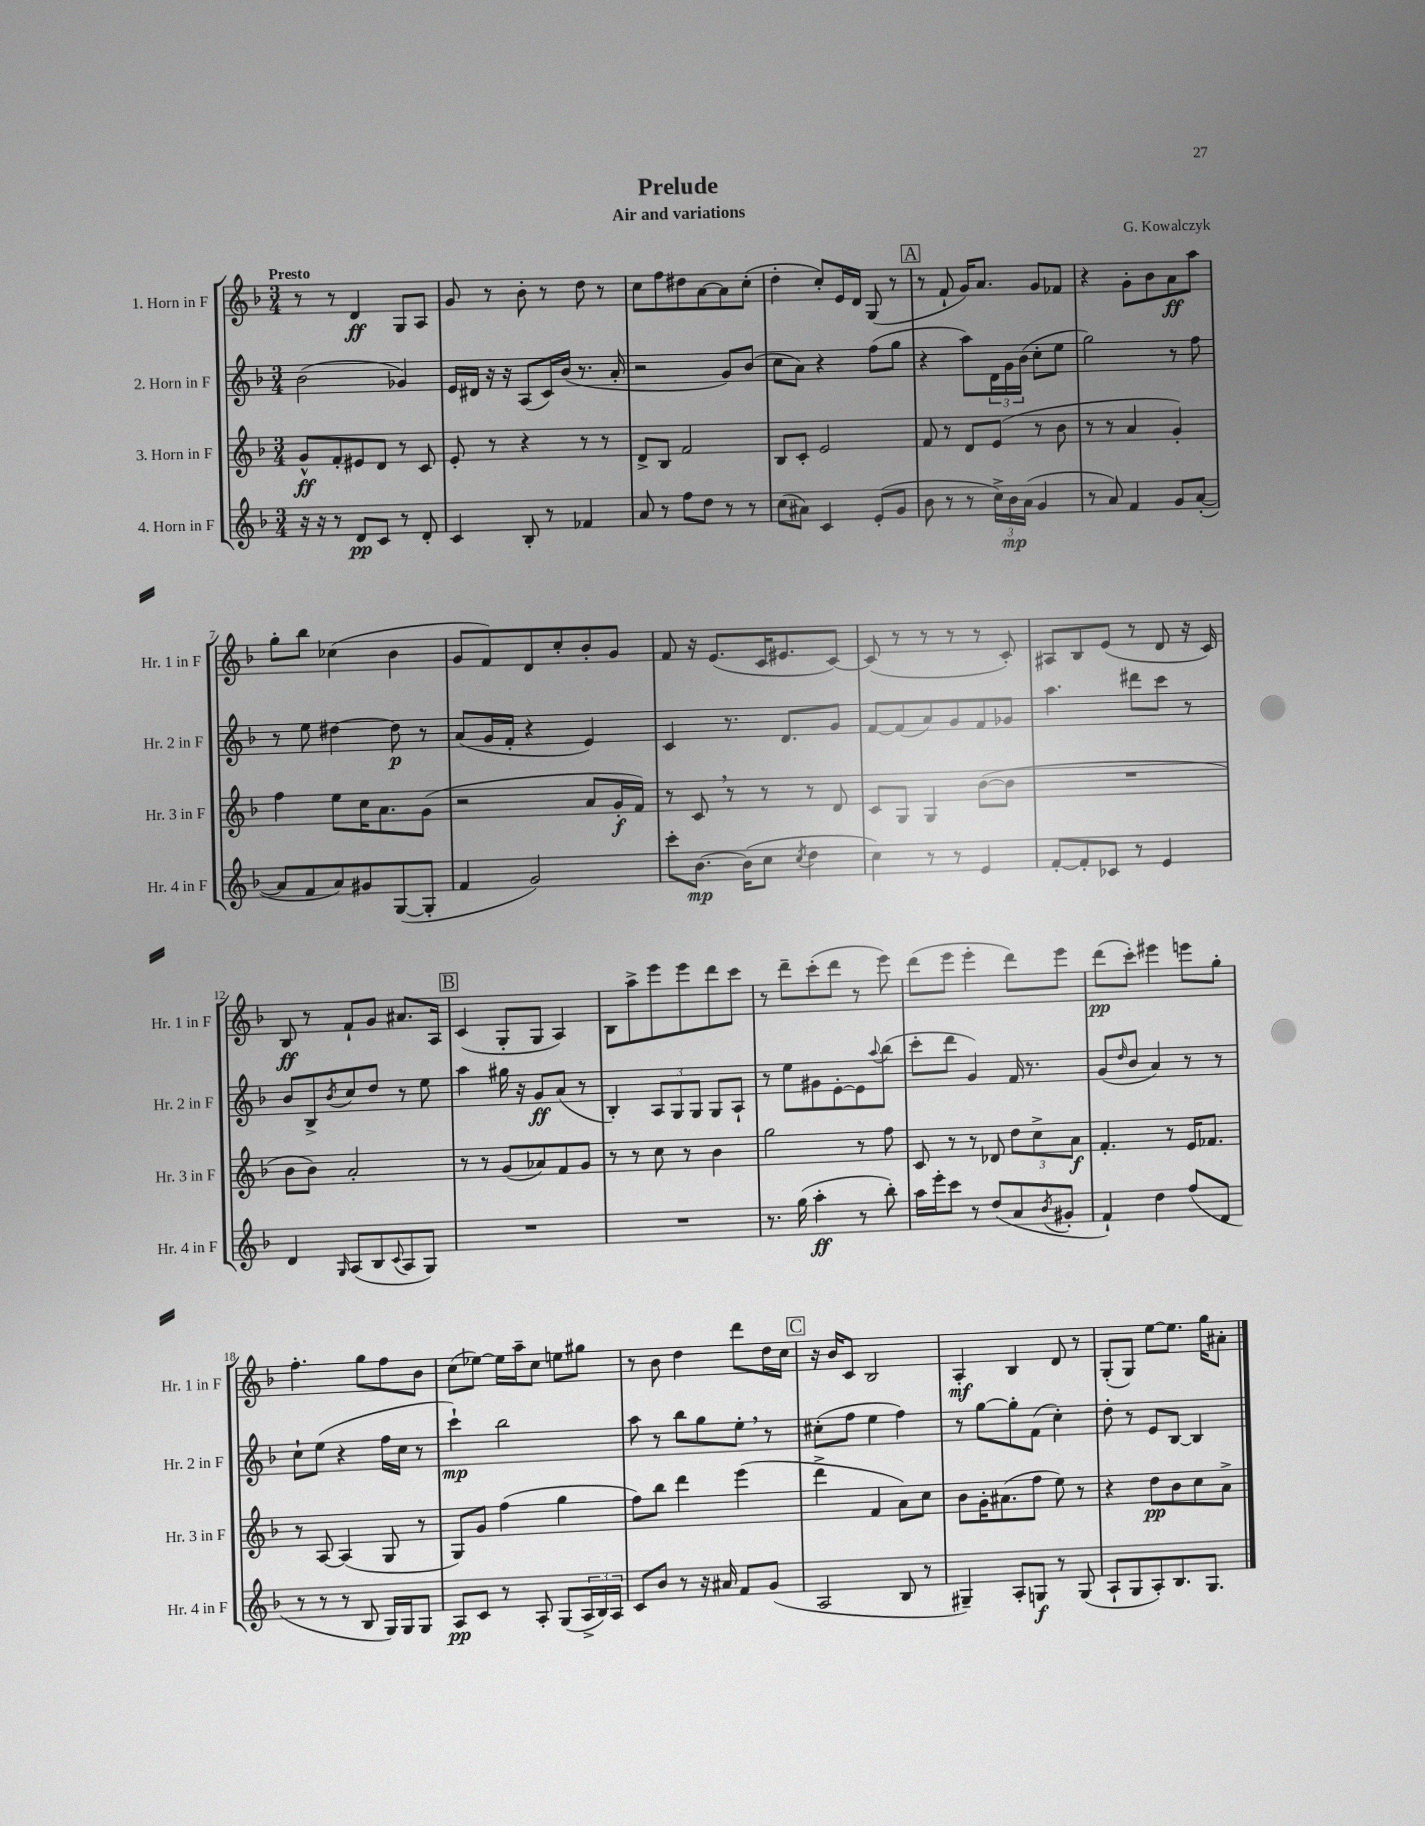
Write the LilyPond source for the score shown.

\header { title = "Prelude" composer = "G. Kowalczyk" subtitle = "Air and variations" }
<<
\new StaffGroup <<
\new Staff = "s0" \with { instrumentName = "1. Horn in F" shortInstrumentName = "Hr. 1 in F" } {
    \clef treble \key f \major \numericTimeSignature \time 3/4 \tempo "Presto"
    r8 r8 d'4\ff g8 a8 |
    g'8 r8 bes'8-. r8 d''8 r8 |
    c''8 f''8 dis''8 a'8~ a'8 c''8-.( |
    d''4-. c''8-.) e'16 d'16 g8( r8 |
    \mark \markup { \box "A" } r8 f'8-! g'16) a'8. g'8 fes'8 |
    r4 g'8-. bes'8 a'8\ff a''8 |
    g''8-. bes''8 ces''4( bes'4 |
    g'8 f'8) d'8 c''8-. bes'8-. g'8 |
    f'8 r16 e'8.( c'16 eis'8. c'8~) |
    c'8( r8 r8 r8 r8 c'8-.) |
    ais8 bes8 e'8( r8 d'8 r16 c'16) |
    bes8\ff r8 f'8-! g'8 ais'8. a16 |
    \mark \markup { \box "B" } c'4( g8-. g8 a4) |
    bes8 a''8-> e'''8 e'''8 d'''8 c'''8 |
    r8 d'''8-- c'''8-.( d'''8 r8 e'''8) |
    d'''8( e'''8 e'''4-. d'''8) e'''8 |
    d'''8\pp( c'''8-.) eis'''4 e'''8 g''8-. |
    f''4.-. g''8 f''8 bes'8 |
    c''8( ees''8~) ees''16 a''16-- c''8 e''8 gis''8 |
    r8 bes'8 d''4 d'''8 d''16 c''16 |
    \mark \markup { \box "C" } r16 bes'16 c'8 bes2 |
    a4-.\mf bes4 d'8 r8 |
    g8-.( g8) e''8~ e''8. g''16 ais'8-. \bar "|." |
}
\new Staff = "s1" \with { instrumentName = "2. Horn in F" shortInstrumentName = "Hr. 2 in F" } {
    \clef treble \key f \major \numericTimeSignature \time 3/4
    bes'2( ges'4) |
    e'16 dis'16 r16 r16 a8( c'16) bes'16( r8. a'16-. |
    r2 g'8) bes'8( |
    c''8 a'8) r4 f''8( g''8 |
    \mark \markup { \box "A" } r4 a''8) \tuplet 3/2 { d'16 g'16 bes'16( } c''8-. e''8 |
    g''2) r8 f''8 |
    r8 e''8 dis''4~ dis''8\p r8 |
    a'8( g'16 f'16-. r4 e'4) |
    c'4 r8. d'8. g'8 |
    f'8~ f'8( a'8) g'8 f'8 ges'8 |
    a''4. dis'''8 c'''8 r8 |
    bes'8 bes8-> \acciaccatura { bes'8 } c''8 d''8 r8 e''8 |
    \mark \markup { \box "B" } a''4 gis''16 r16 g'8\ff a'8( r8 |
    bes4-.) \tuplet 3/2 { a8 g8 g8 } g8 a8-! |
    r8 e''8 gis'8 e'8~-. e'8 \appoggiatura { a''8 } bes''8( |
    c'''8-. d'''8 g'4) f'16 r8. |
    g'8( \grace { d''16 } bes'8 a'4) r8 r8 |
    c''8-! e''8( r4 f''16 c''16 r8 |
    c'''4-!\mp) bes''2 |
    a''8 r8 bes''8 g''8 e''8-. \breathe r8 |
    \mark \markup { \box "C" } cis''8-.( f''8 e''4 f''4) |
    r8 g''8~ g''8-. f'8( c''4-.) |
    d''8-. r8 e'8 bes8~ bes4 \bar "|." |
}
\new Staff = "s2" \with { instrumentName = "3. Horn in F" shortInstrumentName = "Hr. 3 in F" } {
    \clef treble \key f \major \numericTimeSignature \time 3/4
    g'8-^\ff f'8-. eis'8 d'8 r8 c'8 |
    e'8-. r8 r4 r8 r8 |
    d'8-> bes8 f'2 |
    bes8 c'8-. e'2 |
    \mark \markup { \box "A" } f'8 r8 d'8 e'8( r8 bes'8 |
    r8 r8 a'4 g'4-.) |
    f''4 e''8 c''16 a'8. g'8( |
    r2 a'8 g'16-.\f f'16) |
    r8 c'8 \breathe r8 r8 r8 d'8 |
    c'8 g8 g4 bes'8~( bes'8 |
    R2. |
    bes'8 bes'8) a'2-. |
    \mark \markup { \box "B" } r8 r8 g'8( aes'8) f'8 g'8 |
    r8 r8 c''8 r8 bes'4 |
    g''2 r8 f''8 |
    c'8 r8 r8 des'8 \tuplet 3/2 { d''8 c''8-> a'8\f } |
    f'4.-. r8 e'16 fes'8. |
    r8 a8~ a4( g8 r8 |
    g8) g'8 f''4( g''4 |
    f''8) bes''8 d'''4 e'''4( |
    \mark \markup { \box "C" } d'''4-> f'4 a'8) c''8 |
    bes'8 g'16-. ais'8.( f''8 e''8) r8 |
    r4 d''8\pp bes'8 c''8 a'8-> \bar "|." |
}
\new Staff = "s3" \with { instrumentName = "4. Horn in F" shortInstrumentName = "Hr. 4 in F" } {
    \clef treble \key f \major \numericTimeSignature \time 3/4
    r16 r16 r8 d'8\pp c'8 r8 d'8-. |
    c'4 bes8-. r8 fes'4 |
    a'8 r8 f''8 d''8 r8 r8 |
    c''8( ais'8) c'4 e'8-.( g'8 |
    \mark \markup { \box "A" } bes'8 r8 r8 \tuplet 3/2 { c''16->) bes'16\mp a'16( } g'4 |
    r8 a'8) f'4 g'8 a'8~-.( |
    a'8 f'8 a'8) gis'8 g8~( g8-. |
    f'4 g'2) |
    c'''8-. bes'8.~\mp bes'16( c''8 \acciaccatura { c''8 } d''4 |
    c''4) r8 r8 e'4 |
    f'8~-. f'8-. ces'8 r8 e'4 |
    d'4 \grace { g16 } a8( bes8 \appoggiatura { c'8 } a8 g8) |
    \mark \markup { \box "B" } R2. |
    R2. |
    r8. g''16( a''4-.\ff r8 bes''8-.) |
    a''16 e'''16-. c'''8 r8 d''8( a'8 \acciaccatura { bes'8 } gis'8-. |
    f'4-!) d''4 f''8( d'8 |
    r8 r8 r8 bes8 g16) g16 g8 |
    a8\pp c'8 r8 a8-. g8( \tuplet 3/2 { a16-> bes16) a16 } |
    c'8 bes'8 r8 r16 ais'16 f'8 g'8( |
    \mark \markup { \box "C" } a2 bes8 r8 |
    gis4--) a8-. g8\f r8 g8( |
    a8-! g8 a8-.) bes8. g8. \bar "|." |
}
>>
>>
